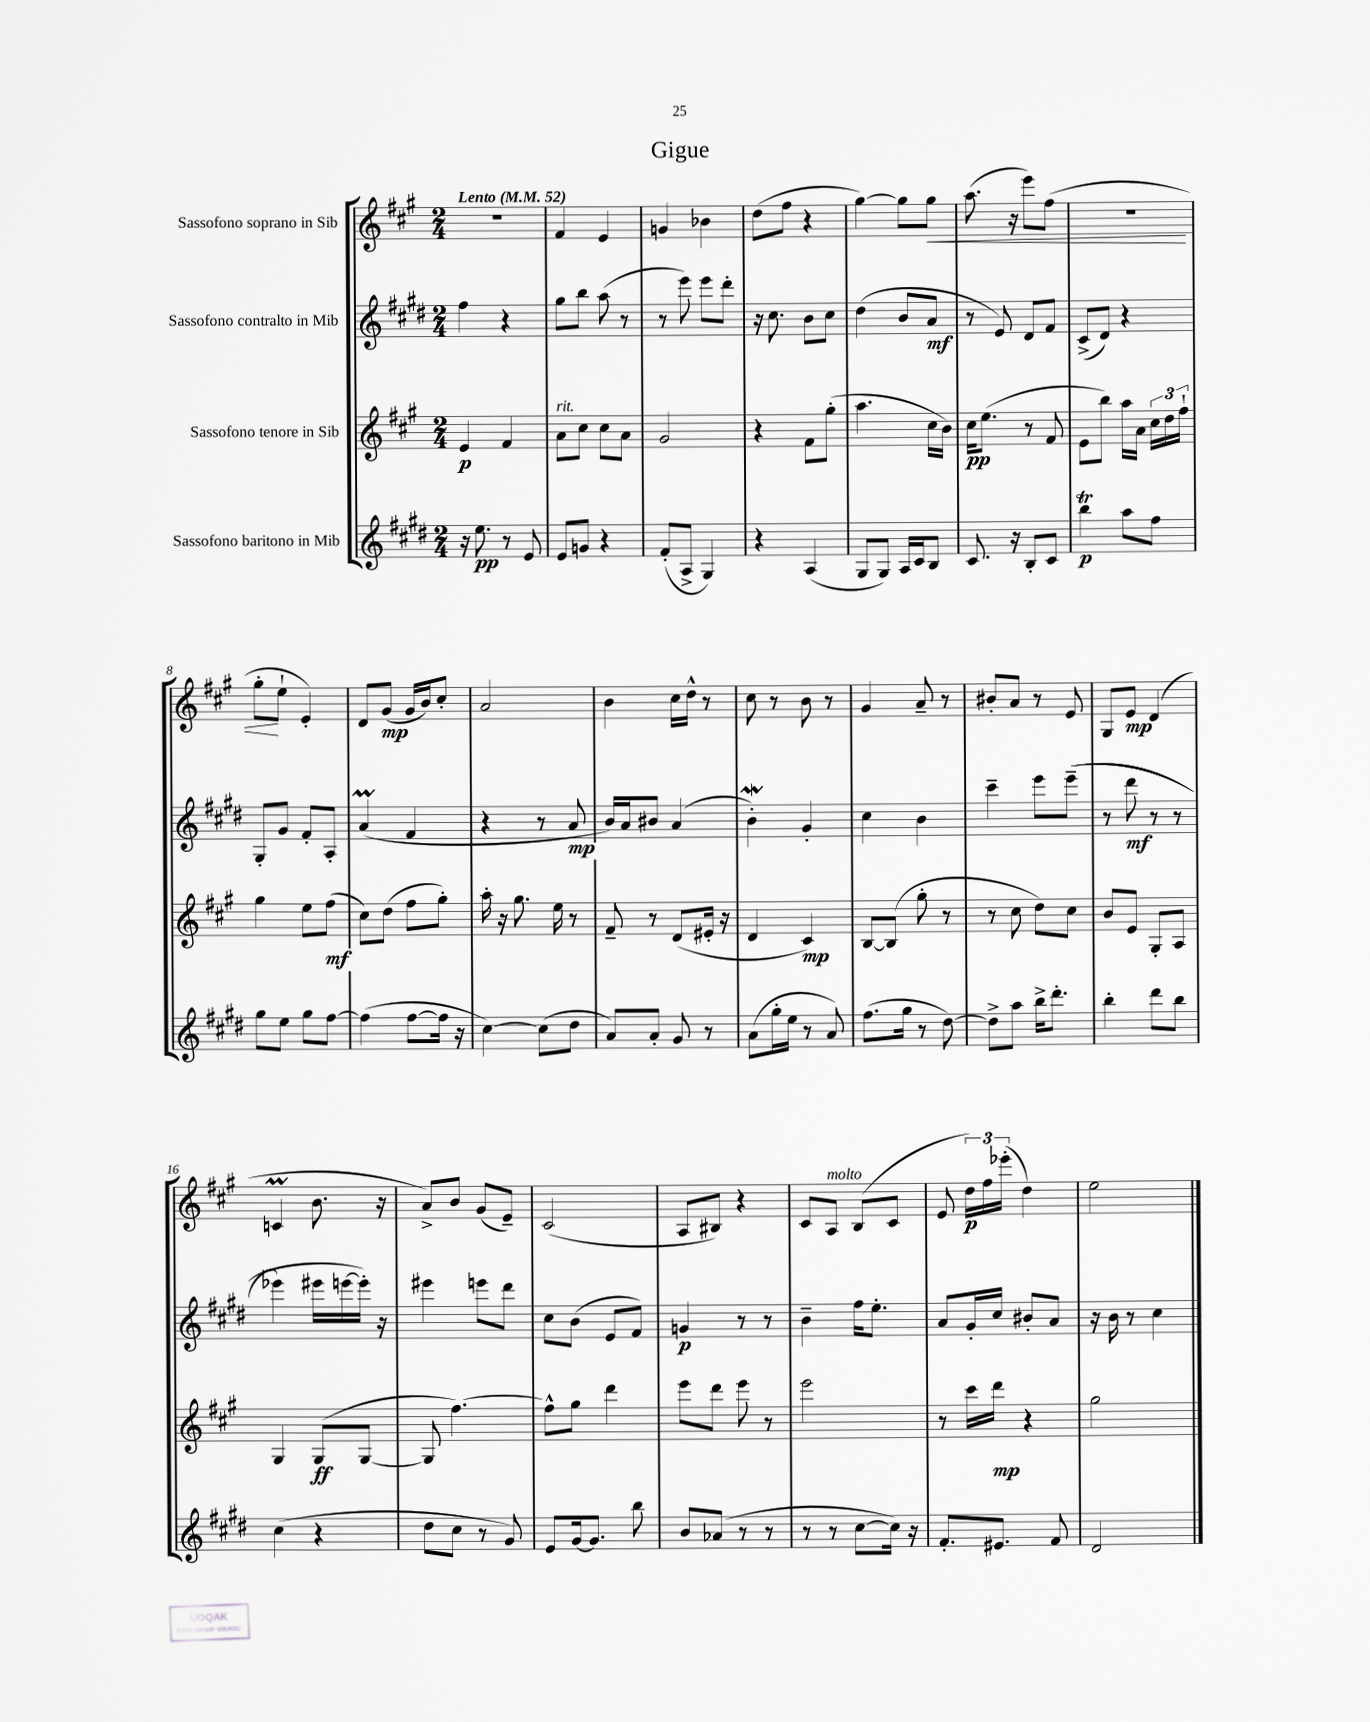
\header { title = "Gigue" }
<<
\new StaffGroup <<
\new Staff = "s0" \with { instrumentName = "Sassofono soprano in Sib" } {
    \clef treble \key a \major \numericTimeSignature \time 2/4 \tempo "Lento" 4 = 52
    \autoBeamOff R2 |
    fis'4 e'4 |
    g'4 bes'4 |
    d''8[( fis''8] r4 |
    gis''4~) gis''8[ gis''8]\< |
    a''8.( r16 e'''8[) fis''8]( |
    R2 |
    gis''8[-.\! e''8]-! e'4-.) |
    d'8[ gis'8]\mp( gis'16[ b'16) cis''8]-. |
    a'2 |
    b'4 cis''16[ d''16]-^ r8 |
    cis''8 r8 b'8 r8 |
    gis'4 a'8-- r8 |
    bis'8[-. a'8] r8 e'8 |
    gis8[ e'8]\mp d'4( |
    c'4\prall b'8. r16 |
    a'8[->) b'8] gis'8[( e'8]--) |
    cis'2( |
    a8[ bis8]) r4 |
    cis'8[ a8]^\markup { \italic "molto" } b8[( cis'8] |
    e'8 \tuplet 3/2 { d''16[\p) fis''16 ees'''16]-.( } d''4) |
    e''2 \bar "|." |
}
\new Staff = "s1" \with { instrumentName = "Sassofono contralto in Mib" } {
    \clef treble \key e \major \numericTimeSignature \time 2/4
    \autoBeamOff fis''4 r4 |
    gis''8[ b''8] a''8( r8 |
    r8 e'''8) e'''8[ dis'''8]-. |
    r16 cis''8. b'8[ cis''8] |
    dis''4( b'8[ a'8]\mf |
    r8 e'8) dis'8[ fis'8] |
    cis'8[->( dis'8]) r4 |
    gis8[-. gis'8] fis'8[-. a8]-. |
    a'4\prall( fis'4 |
    r4 r8 a'8\mp |
    b'16[) a'16 bis'8] a'4( |
    b'4-.\mordent) gis'4-. |
    cis''4 b'4 |
    cis'''4-- e'''8[ e'''8]--(\( |
    r8 dis'''8\mf r8 r8 |
    ees'''4) eis'''16[ e'''16~ e'''16]-.\) r16 |
    eis'''4 e'''8[ dis'''8] |
    cis''8[ b'8]( e'8[ fis'8]) |
    g'4\p r8 r8 |
    b'4-- fis''16[ e''8.]-. |
    a'8[ gis'16-. cis''16] bis'8[-. a'8] |
    r16 b'16 r8 cis''4 \bar "|." |
}
\new Staff = "s2" \with { instrumentName = "Sassofono tenore in Sib" } {
    \clef treble \key a \major \numericTimeSignature \time 2/4
    \autoBeamOff e'4\p fis'4 |
    a'8[^\markup { \italic "rit." } cis''8] cis''8[ a'8] |
    gis'2 |
    r4 fis'8[ gis''8]-.( |
    a''4. cis''16[ b'16]) |
    cis''16[\pp e''8.]( r8 fis'8 |
    e'8[ b''8]) a''16[ a'16] \tuplet 3/2 { cis''16[ d''16 fis''16]-! } |
    gis''4 e''8[ fis''8]\mf( |
    cis''8[) d''8]( fis''8[ gis''8]-.) |
    a''16-. r16 gis''8. e''16 r8 |
    fis'8-- r8 d'8[( eis'16]-. r16 |
    d'4 cis'4\mp) |
    b8[~ b8]( gis''8-. r8 |
    r8 cis''8 d''8[) cis''8] |
    b'8[ e'8] gis8[-. a8] |
    gis4 gis8[\ff( gis8]~ |
    gis8 fis''4.~) |
    fis''8[-^ gis''8] d'''4 |
    e'''8[ d'''8] e'''8 r8 |
    e'''2 |
    r8 cis'''16[ d'''16]\mp r4 |
    gis''2 \bar "|." |
}
\new Staff = "s3" \with { instrumentName = "Sassofono baritono in Mib" } {
    \clef treble \key e \major \numericTimeSignature \time 2/4
    \autoBeamOff r16 e''8.\pp r8 e'8 |
    e'8[ g'8] r4 |
    fis'8[-.( a8]-> gis4) |
    r4 a4( |
    gis8[ gis8]) a16[ cis'16 b8] |
    cis'8. r16 b8[-. cis'8] |
    b''4\trill\p a''8[ fis''8] |
    gis''8[ e''8] gis''8[ fis''8]~ |
    fis''4( fis''8[~ fis''16] r16 |
    cis''4~) cis''8[( dis''8] |
    a'8[) a'8]-. gis'8 r8 |
    a'8[( gis''16-. e''16] r8 a'8) |
    fis''8.[( gis''16] r8 dis''8~) |
    dis''8[-> a''8] b''16[-> dis'''8.]-. |
    b''4-. dis'''8[ b''8] |
    cis''4( r4 |
    dis''8[ cis''8] r8 gis'8) |
    e'8[ gis'16~ gis'8.] b''8 |
    b'8[ aes'8]( r8 r8 |
    r8 r8 cis''8[~ cis''16]) r16 |
    fis'8.[-. eis'8.] fis'8 |
    dis'2 \bar "|." |
}
>>
>>
